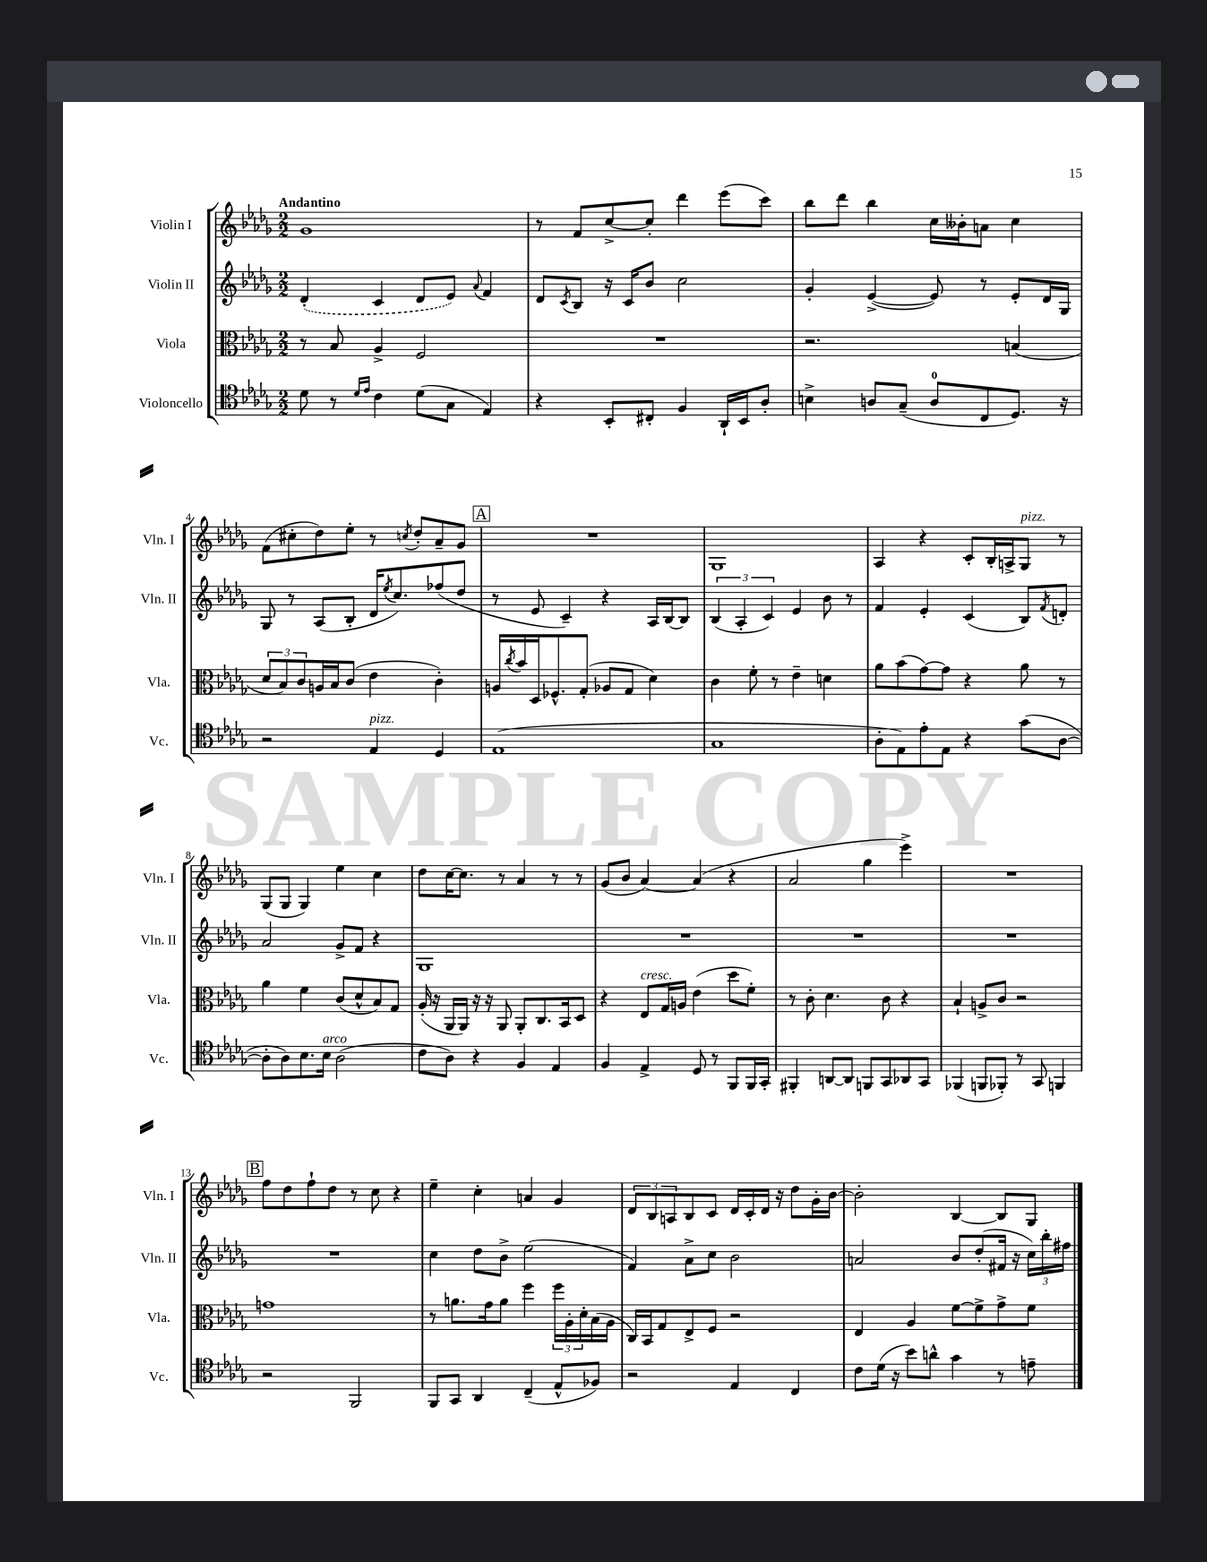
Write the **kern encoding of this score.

**kern	**kern	**kern	**kern
*part4	*part3	*part2	*part1
*staff4	*staff3	*staff2	*staff1
*I"Violoncello	*I"Viola	*I"Violin II	*I"Violin I
*I'Vc.	*I'Vla.	*I'Vln. II	*I'Vln. I
*clefC4	*clefC3	*clefG2	*clefG2
*k[b-e-a-d-g-]	*k[b-e-a-d-g-]	*k[b-e-a-d-g-]	*k[b-e-a-d-g-]
*M2/2	*M2/2	*M2/2	*M2/2
=1	=1	=1	=1
!	!	!	!LO:TX:a:B:t=Andantino
8d-\	8r	(4d-'/	1g-
8r	8B-/	.	.
16qqd-/LL	.	.	.
16qqe-/JJ	.	.	.
4c\	4A-^/	4c/	.
(8d-\L	2F/	8d-/L	.
8G-\J	.	8e-/J)	.
.	.	8qqa-/	.
4E-/)	.	4f/	.
=2	=2	=2	=2
4r	1r	8d-/L	8r
.	.	8qc/	.
.	.	8B-/J	8f/L
8BB-'/L	.	16r	[8cc^/
.	.	16c/KL	.
8C#X'/J	.	8b-/J	8cc'/J]
4F/	.	2cc\	4ddd-\
16AA-`/LL	.	.	(8eee-\L
16BB-/J	.	.	.
8A-'/J	.	.	8ccc\J)
=3	=3	=3	=3
4Bn^\	2.r	4g-'/	8bb-\L
.	.	.	8ddd-\J
8An/L	.	([4e-^/	4bb-\
(8G-~/J	.	.	.
8A/L	.	8e-/])	16cc\LL
.	.	.	16b--X'\J
8C/	.	8r	8an\J
8.D-/J)	(4Bn/	8e-'/L	4cc\
.	.	16d-/L	.
16r	.	16G-/JJ	.
!!LO:LB:g=z
=4	=4	=4	=4
2r	12d-/L	8G-/	(8f\L
.	12B-/)	.	.
.	.	8r	8cc#X'\
.	12c/	.	.
.	16An/L	(8A-/L	8dd-\)
.	16B-/J	.	.
.	(8c/J	8B-'/J	8ee-'\J
!LO:TX:a:i:t=pizz.	!	!	!
4E-/	4e-\	16d-/KL	8r
.	.	8qee-/	.
.	.	8.cc/)	.
.	.	.	8qccn/
.	.	.	8dd-'/L
4D-/	4c'\)	(8ff-X/	8a-~/
.	.	8dd-/J	8g-/J
!!LO:REH:place=s1:t=A
=5	=5	=5	=5
(1E-	16An/LL	8r	1r
.	8qcc/	.	.
.	16b-/	.	.
.	16D-/J	8e-/	.
.	8.F-X^^/	.	.
.	.	4c~/)	.
.	(8G-'/J	.	.
.	8A-X/L	4r	.
.	8G-/J	.	.
.	4d-\)	16A-/LL	.
.	.	[16B-/J	.
.	.	8B-/J]	.
=6	=6	=6	=6
1G-	4c\	(6B-/	1G-
.	.	6A-'/	.
.	8f'\	.	.
.	.	6c/)	.
.	8r	.	.
.	4e-~\	4e-/	.
.	4dn\	8b-\	.
.	.	8r	.
=7	=7	=7	=7
8A-'\L	8a-\L	4f/	4A-/
8E-\)	(8b-\	.	.
8e-'\	[8g-\)	4e-'/	4r
8E-\J	8g-\J]	.	.
4r	4r	(4c/	8c'/L
.	.	.	16B-'/L
.	.	.	16An^/J
!	!	!	!LO:TX:a:i:t=pizz.
(8g-\L	8a-\	8B-/L)	8G-/J
.	.	8qf/	.
[8A-\J	8r	8dn'/J	8r
!!LO:LB:g=z
=8	=8	=8	=8
8A-'\L]	4a-\	2a-/	(8G-/L
8A-\)	.	.	8G-/J
8.B-\	4f\	.	4G-/)
!LO:TX:a:i:t=arco	!	!	!
16B-\Jk	.	.	.
(2A-\	(8c/L	8g-^/L	4ee-\
.	8d-^^/	8f/J	.
.	8B-/)	4r	4cc\
.	8G-/J	.	.
=9	=9	=9	=9
8c\L	(16A-'/	1G-	8dd-\L
.	16r	.	.
8A-\J)	16AA-/LL	.	[16cc\K
.	16AA-/JJ)	.	8.cc\J]
4r	16r	.	.
.	16r	.	.
.	8AA-/	.	8r
4F/	8AA-'/L	.	4a-/
.	8.C/	.	.
4E-/	.	.	8r
.	16BB-/k	.	.
.	8D-/J	.	8r
=10	=10	=10	=10
4F/	4r	1r	(8g-/L
.	.	.	8b-/J
!	!LO:TX:a:i:t=cresc.	!	!
4E-^/	8E-/L	.	[4a-/)
.	16G-/L	.	.
.	16An/JJ	.	.
8D-/	(4e-\	.	(4a-/]
8r	.	.	.
8FF/L	8dd-\L	.	4r
16FF/L	8f'\J)	.	.
16GG-'/JJ	.	.	.
=11	=11	=11	=11
4FF#X'/	8r	1r	2a-/
.	8c'\	.	.
[8AAn/L	4.d-\	.	.
8AA/J]	.	.	.
8FFn/L	.	.	4gg-\
8GG-/	8c\	.	.
8AA-X/	4r	.	4eee-^\)
8GG-/J	.	.	.
=12	=12	=12	=12
(4FF-X/	4B-`/	1r	1r
8FFn/L	8An^/L	.	.
8FF-X'/J)	8c/J	.	.
8r	2r	.	.
8GG-/	.	.	.
4FFn/	.	.	.
!!LO:LB:g=z
!!LO:REH:place=s1:t=B
=13	=13	=13	=13
2r	1gn	1r	8ff\L
.	.	.	8dd-\
.	.	.	8ff`\
.	.	.	8dd-\J
2FF/	.	.	8r
.	.	.	8cc\
.	.	.	4r
=14	=14	=14	=14
8FF/L	8r	4cc\	4ee-~\
8GG-/J	8.an\L	.	.
4AA-/	.	8dd-\L	4cc'\
.	16g-\k	.	.
.	8a\J	8b-^\J	.
(4C~/	4ff\	(2ee-\	4an/
8E-^^/L	24ff\LL	.	4g-/
.	24A-'\	.	.
.	24d-'\	.	.
8F-X/J)	(16B-\	.	.
.	16A-\JJ	.	.
=15	=15	=15	=15
2r	16C/LL)	4f/)	12d-/L
.	16BB-/J	.	.
.	.	.	12B-/
.	8G-/	.	.
.	.	.	12An/
.	8E-^/	8a-^\L	8B-/
.	8F/J	8cc\J	8c/J
4E-/	2r	2b-\	16d-/LL
.	.	.	16c'/
.	.	.	16d-/JJ
.	.	.	16r
4C/	.	.	8dd-\L
.	.	.	16g-'\L
.	.	.	[16b-\JJ
=16	=16	=16	=16
8c\L	4E-/	2an/	2b-'\]
(16d-\Jk	.	.	.
16r	.	.	.
8b-\L)	4A-/	.	.
8an^^\J	.	.	.
4g-\	[8f\L	8b-/L	[4B-/
.	8f^\]	(8dd-'/	.
8r	8g-^\	16f#X/Jk	8B-/L]
.	.	16r	.
8en~\	8f\J	24cc\LL)	8G-/J
.	.	24bb-'\	.
.	.	24ff#X\JJ	.
==	==	==	==
*-	*-	*-	*-
